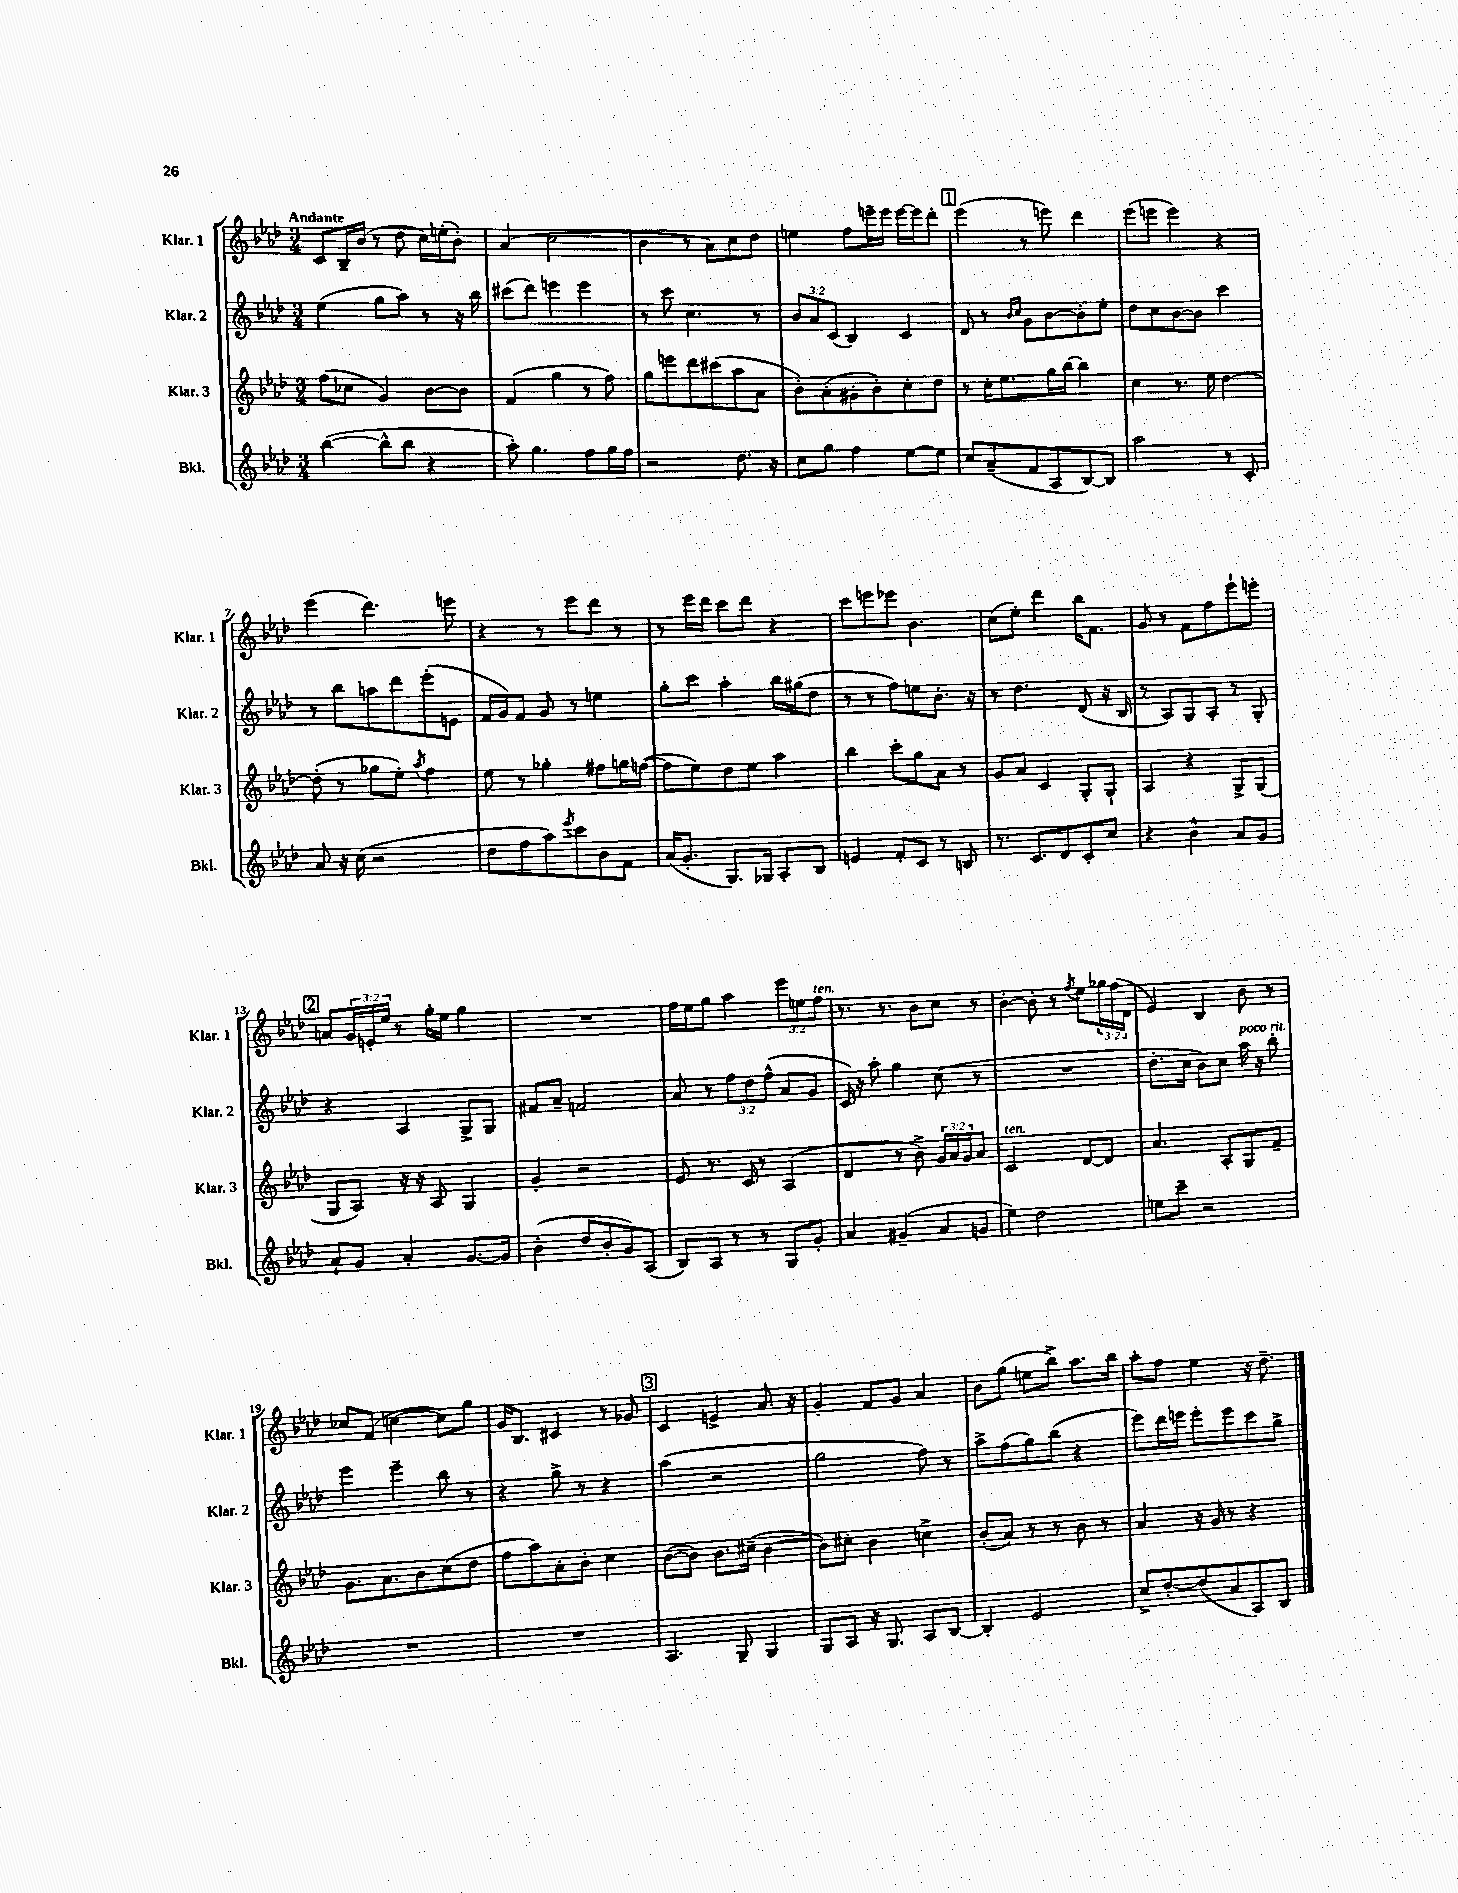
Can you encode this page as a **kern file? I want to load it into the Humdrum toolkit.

**kern	**kern	**kern	**kern
*staff4	*staff3	*staff2	*staff1
*clefG2	*clefG2	*clefG2	*clefG2
*k[b-e-a-d-]	*k[b-e-a-d-]	*k[b-e-a-d-]	*k[b-e-a-d-]
*M3/4	*M3/4	*M3/4	*M3/4
([4bb-\	(8ff\L	(4ee-\	8c/L
.	8cc-\J	.	16B-~/L
.	.	.	(16b-/JJ
8bb-^^\]L	4g/)	8gg\L	8r
8bb-\J	.	8aa-\J)	8dd-\
4r	[8b-\L	8r	16cc\LL)
.	.	.	(16ee'\J
.	8b-\]J	16r	8b-'\J)
.	.	16bb-\	.
=	=	=	=
8aa-'\)	(4f/	(8ccc#\L	(4a-/
4.gg\	.	8ddd-\J)	.
.	4gg\	4eee\	2cc\
8ff\L	8r	4eee\	.
16gg\L	8ff\)	.	.
16ff\JJ	.	.	.
=	=	=	=
2r	8gg\L	8r	4b-\
.	8eee\	8ccc\	.
.	8ddd-\	4.cc\	8r
.	(8ccc#\	.	8a-\L)
8.dd-\	8aa-\	.	8cc\
.	8a-\J	8r	8dd-\J
16r	.	.	.
=	=	=	=
8cc\L	8b-'\L)	12b-/L	4ee\
.	.	12a-/	.
8gg\J	(8a-'\	.	.
.	.	(12c/J	.
4ff\	8g#'\	4B-/)	8ff\L
.	8b-'\)	.	16eee~\L
.	.	.	16eee\JJ
[8ee-\L	8cc'\	4c/	[16eee\LL
.	.	.	16eee\]J
8ee-\]J	8dd-\J	.	8ddd-'\J
=	=	=	=
8cc/L	8r	8d-/	(4eee-\
(8a-~/	16cc'\LK	8r	.
.	8.ee-\	.	.
.	.	16qqb-/LL	.
.	.	16qqcc/JJ	.
8f/	.	8g\L	8r
8A-/	16gg\L	[8b-\	8eee\)
.	[16bb-\JJ	.	.
[8B-/)	4bb-\]	8b-'\]	4ddd-\
8B-/]J	.	8ee-'\J	.
=	=	=	=
2aa-\	4cc\	8dd-\L	(8eee-\L
.	.	8cc\	8eee\J
.	8.r	[8b-\	4eee\)
.	.	8b-\]J	.
.	16ee-\	.	.
8r	[4dd-\	4ccc\	4r
8c'/	.	.	.
=	=	=	=
8a-/	(8dd-'\]	8r	(4eee-\
16r	8r	8bb-\L	.
(16cc\	.	.	.
2r	8gg-\L	8aa\	4.ddd-\)
.	8ee-'\J)	8ddd-\	.
.	8qaa-/	.	.
.	4ff\	(8eee-'\	.
.	.	8e\J	8eee\
=	=	=	=
8dd-\L	8ee-\	16f/LL	4r
.	.	16g/J)	.
8ff\	8r	8f/J	.
8aa-\)	4gg-'\	8g/	8r
8qeee-/	.	.	.
8ccc\	.	8r	8eee-\L
8b-\	8ff#\L	4ee\	8ddd-\J
8f\J	16gg\L	.	8r
.	([16ff\JJ	.	.
=	=	=	=
(16a-/LK	8ff\]L	8gg'\L	8r
8.g'/J	.	.	.
.	8ee-\)	8ccc\J	16eee-\LL
.	.	.	16ddd-\JJ
8.G/L)	8dd-\	4aa-'\	8ccc\L
.	8ee-\J	.	8ddd-\J
16G-/Jk	.	.	.
8A-'/L	4aa-\	16bb-\LL	4r
.	.	(16gg#\J	.
8B-/J	.	8dd-\J	.
=	=	=	=
4e/	4bb-\	8r	8ccc\L
.	.	8r	8eee\
8f'/L	8ccc'\L	8ff\L)	8eee-\J
8c/J	8gg\	8ee\	4.b-\
8r	8a-\J	8.b-'\J	.
8B/	8r	.	.
.	.	16r	.
=	=	=	=
8.r	8g/L	8r	(8cc\L
.	8a-/J	4.dd-\	8ee-'\J)
8.c/L	.	.	.
.	4c/	.	4ddd-\
8d-/	.	.	.
8c'/	8G'/L	(8d-/	16bb-\LK
.	.	.	8.f\J
8cc/J	8G`/J	16r	.
.	.	16B-/	.
=	=	=	=
4r	4A-/	8r	8g/
.	.	8A-/L)	8r
4b-^^\	4r	8G/	8f\L
.	.	8A-'/J	8ff\
8a-/L	8G^/L	8r	8eee-`\
8g/J	(8G/J	8G'/	8eee'\J
=	=	=	=
8a-`/L	8G/L	4r	8a/L
8g/J	8A-/J)	.	24g/L
.	.	.	24e'/
.	.	.	24ee-/JJ
4a-'/	16r	4A-/	8r
.	16r	.	.
.	8A-/	.	16gg'\LL
.	.	.	16ee-\JJ
[8.g/L	4G/	8G^/L	4gg\
.	.	8G/J	.
16g/]Jk	.	.	.
=	=	=	=
(4b-'\	4g'/	8f#/L	2.r
.	.	8a-~/J	.
8dd-/L	2r	2f/	.
8b-'/	.	.	.
8g/)	.	.	.
(8A-/J	.	.	.
=	=	=	=
8B-/L)	8e-/	8a-/	16ff\LL
.	.	.	16ee-\J
8A-/J	8.r	8r	8gg\J
8r	.	12ff\L	4aa-\
.	16c/	.	.
.	.	12dd-\	.
8r	8r	.	.
.	.	(12ff^^\J	.
8G/L	(4A-/	8a-/L	12eee-\L
.	.	.	12ee\
8g'/J	.	8g/J	.
.	.	.	12ff\J
=	=	=	=
4a-/	4d-/	16c/)	8.r
.	.	16r	.
.	.	8aa-'\	.
.	.	.	8.r
(4g#~/	8r	4gg\	.
.	8b-^\)	.	8b-\L
8a-/L	24g/LL	(8cc\	8cc\J
.	24a-/	.	.
.	24g/J	.	.
8g/J	8a-/J	8r	8r
=	=	=	=
4ee-\)	2c/	2.r	[4b-'\
2dd-\	.	.	8b-'\]
.	.	.	8r
.	.	.	8qff/
.	[8d-/L	.	8ee-\L
.	8d-/]J	.	24gg-\L
.	.	.	(24ff\
.	.	.	24d-\JJ
=	=	=	=
8ee\L	4.a-/	8.dd-'\L	4e-/)
8ccc~\J	.	.	.
.	.	16cc\Jk	.
2r	.	8b-\L)	4B-/
.	8A-'/L	8cc\J	.
.	8G/	16aa-\	8b-\
.	.	16r	.
.	8f~/J	8bb-'\	8r
=	=	=	=
2.r	8.g\L	4eee-\	8cc-/L
.	.	.	(8f/J
.	8.a-\	.	.
.	.	4eee-~\	[4cc\
.	8b-\	.	.
.	(8cc\	8bb-\	8cc\]L)
.	8dd-\J	8r	8gg\J
=	=	=	=
2.r	8ff\L	4r	16g/LK
.	.	.	8.B-/J
.	8aa-\)	.	.
.	8a-'\	8gg^\	4c#/
.	8b-'\J	8r	.
.	4cc\	4r	8r
.	.	.	8g-/
=	=	=	=
4.A-/	([8b-\L	(4aa-\	4c/
.	8b-\]J)	.	.
.	8.b-\L	2r	4e^/
8G~/	.	.	.
.	(16cc#~\Jk	.	.
4G/	[4b-\	.	8.a-/
.	.	.	16r
=	=	=	=
8G/L	8b-\]L)	2gg\	4g'/
8A-/J	8cc#'\J	.	.
16r	4b-\	.	8f/L
8.G/	.	.	.
.	.	.	8g/J
8A-/L	4cc^\	8ff\)	4a-/
[8B-/J	.	8r	.
=	=	=	=
4B-'/]	(8b-'/L	8aa-^\L	8b-\L
.	8a-/J)	(8ff\	(8gg\J
2e-/	8r	8gg\)	8ee\L
.	8r	(8bb-\J	8bb-^\J)
.	8b-\	4r	8.aa-\L
.	8r	.	.
.	.	.	16bb-\Jk
=	=	=	=
8cc^/L	4a-/	8eee-\L)	8aa-'\L
[8dd-'/	.	16ddd-\L	8ff\J
.	.	16eee\JJ	.
(8dd-/]	16r	8eee'\L	4ee-\
.	16g/	.	.
8a-/	8r	8eee\	.
8A-/)	4r	8ccc\	16r
.	.	.	8.dd-~\
8B-/J	.	8gg^\J	.
==	==	==	==
*-	*-	*-	*-
